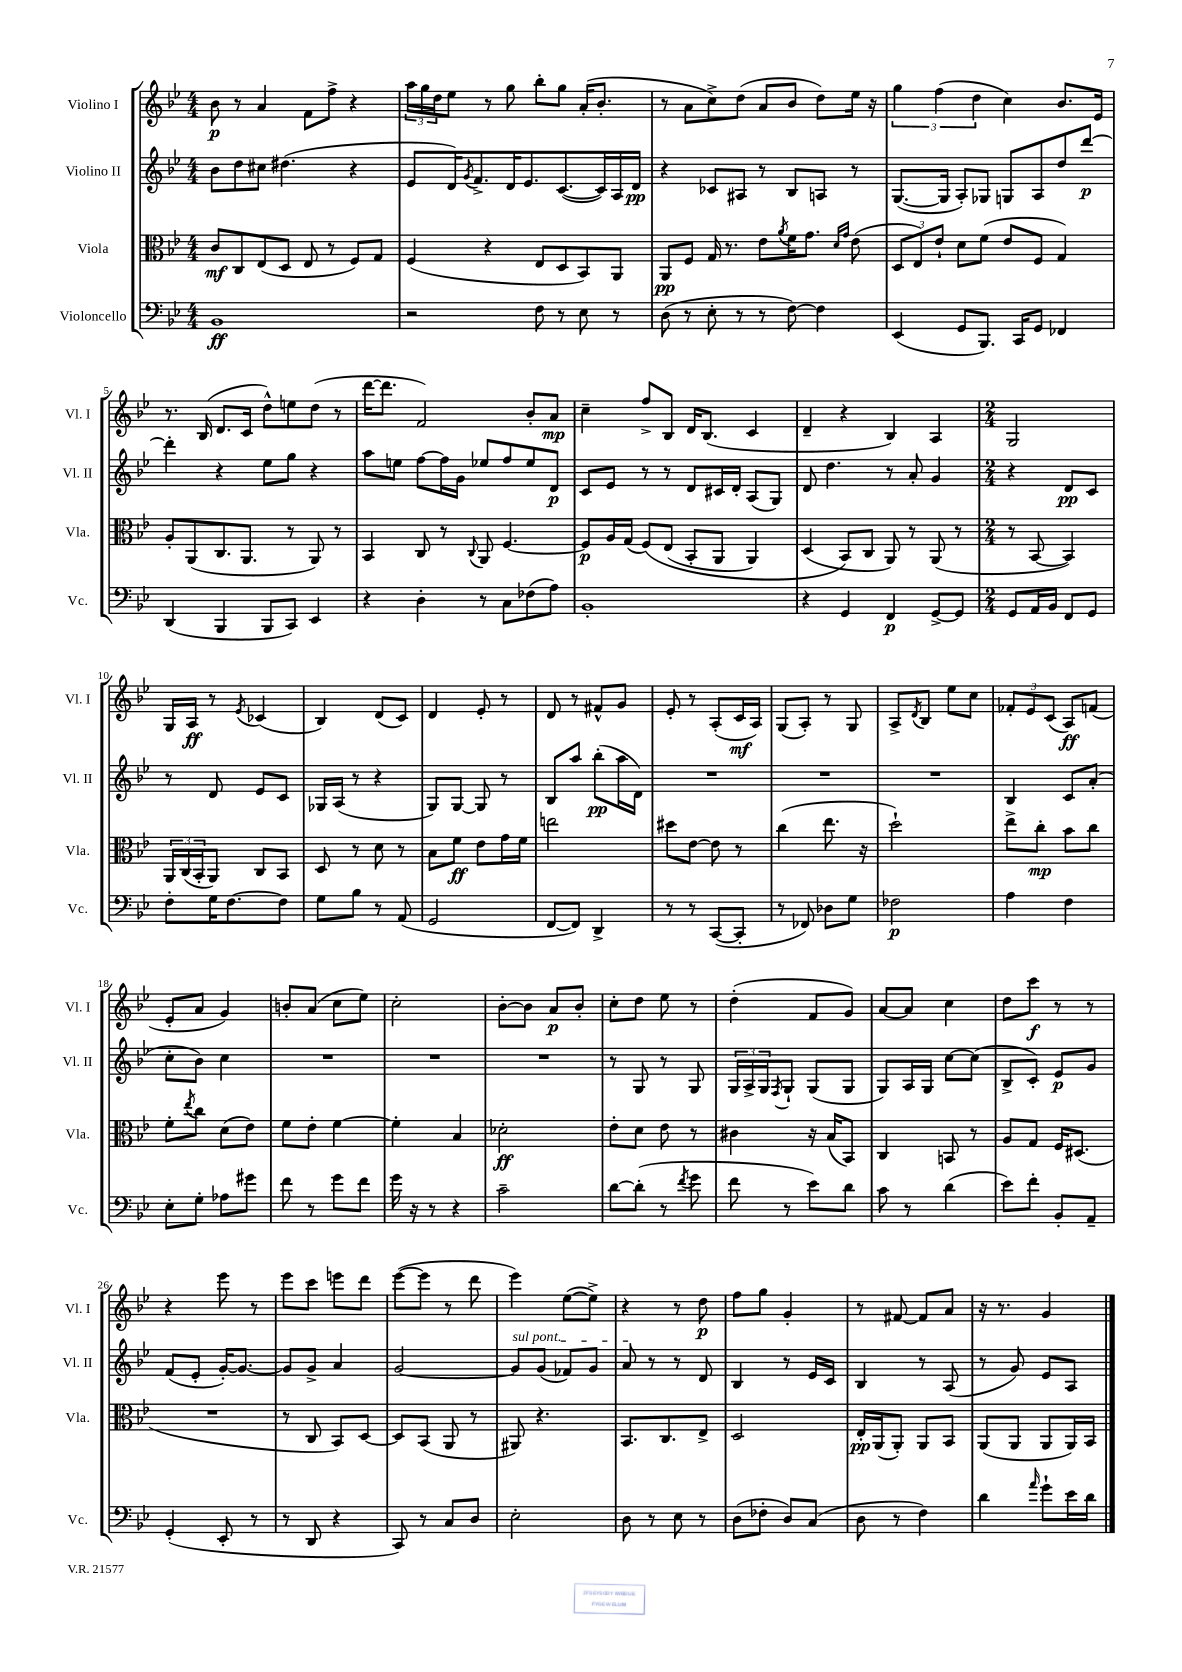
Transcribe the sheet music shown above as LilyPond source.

<<
\new StaffGroup <<
\new Staff = "s0" \with { instrumentName = "Violino I" shortInstrumentName = "Vl. I" } {
    \clef treble \key bes \major \numericTimeSignature \time 4/4
    bes'8\p r8 a'4 f'8 f''8-> r4 |
    \tuplet 3/2 { a''16 g''16 d''16 } ees''8 r8 g''8 bes''8-. g''8 a'16-.( bes'8.-. |
    r8 a'8 c''8->) d''8( a'8 bes'8 d''8) ees''16 r16 |
    \tuplet 3/2 { g''4 f''4( d''4 } c''4) bes'8. ees'16 |
    r8. bes16( d'8. c'16 d''8-^) e''8 d''8( r8 |
    d'''16~ d'''8. f'2) bes'8-. a'8\mp |
    c''4-- f''8-> bes8 d'16 bes8.( c'4 |
    d'4-- r4 bes4) a4 |
    \numericTimeSignature \time 2/4 g2 |
    g16 a16\ff r8 \acciaccatura { ees'8 } ces'4( |
    bes4) d'8( c'8) |
    d'4 ees'8-. r8 |
    d'8 r8 fis'8-^ g'8 |
    ees'8-. r8 a8-.( c'16\mf a16) |
    g8( a8-.) r8 g8 |
    a8-> \acciaccatura { d'8 } bes8 ees''8 c''8 |
    \tuplet 3/2 { fes'8-. ees'8 c'8( } a8\ff) f'8( |
    ees'8-. a'8 g'4) |
    b'8-. a'8( c''8 ees''8) |
    c''2-. |
    bes'8~-. bes'8 a'8\p bes'8-. |
    c''8-. d''8 ees''8 r8 |
    d''4-.( f'8 g'8) |
    a'8~ a'8 c''4 |
    d''8 c'''8\f r8 r8 |
    r4 ees'''8 r8 |
    ees'''8 c'''8 e'''8 d'''8 |
    ees'''8~( ees'''8 r8 d'''8 |
    ees'''4) ees''8~( ees''8->) |
    r4 r8 d''8\p |
    f''8 g''8 g'4-. |
    r8 fis'8~ fis'8 a'8 |
    r16 r8. g'4 \bar "|." |
}
\new Staff = "s1" \with { instrumentName = "Violino II" shortInstrumentName = "Vl. II" } {
    \clef treble \key bes \major \numericTimeSignature \time 4/4
    bes'8 d''8 cis''8 dis''4.( r4 |
    ees'8 d'16) \acciaccatura { g'8 } f'8.-> d'16 ees'8. c'8.~( c'16) a16 d'16\pp |
    r4 ces'8 ais8 r8 bes8 a8 r8 |
    g8.~( g16 a8-.) ges8 g8 a8 d''8 d'''8~\p |
    d'''4-. r4 ees''8 g''8 r4 |
    a''8 e''8 f''8~ f''16 g'16 ees''8 f''8 ees''8 d'8\p |
    c'8 ees'8 r8 r8 d'8 cis'16 d'16-. a8( g8) |
    d'8 d''4. r8 a'8-. g'4 |
    \numericTimeSignature \time 2/4 r4 d'8\pp c'8 |
    r8 d'8 ees'8 c'8 |
    ges16 a16( r8 r4 |
    g8) g8~ g8 r8 |
    bes8 a''8 bes''8-.\pp( a''16 d'16) |
    R2 |
    R2 |
    R2 |
    bes4 c'8 a'8-.( |
    c''8-. bes'8) c''4 |
    R2 |
    R2 |
    R2 |
    r8 g8 r8 g8 |
    \tuplet 3/2 { g16 a16-> g16 } \acciaccatura { f8 } g8-! g8( g8 |
    g8) a16 g16 c''8~ c''8( |
    bes8-> c'8-.) ees'8\p g'8 |
    f'8( ees'8-. g'16~-.) g'8.~ |
    g'8 g'8-> a'4 |
    g'2~ |
    \once \override TextSpanner.bound-details.left.text = \markup { \italic "sul pont." } g'8\startTextSpan g'8( fes'8) g'8 |
    a'8\stopTextSpan r8 r8 d'8 |
    bes4 r8 ees'16 c'16 |
    bes4 r8 a8( |
    r8 g'8) ees'8 a8 \bar "|." |
}
\new Staff = "s2" \with { instrumentName = "Viola" shortInstrumentName = "Vla." } {
    \clef alto \key bes \major \numericTimeSignature \time 4/4
    c'8\mf c8 ees8( d8 ees8 r8 f8) g8 |
    f4( r4 ees8 d8 bes,8) a,8 |
    a,8\pp f8 g16 r8. ees'8 \acciaccatura { a'8 } f'16 g'8. \grace { d'16 g'16 } ees'8( |
    \tuplet 3/2 { d8 ees8) ees'8-! } d'8 f'8( ees'8 f8 g4) |
    a8-. a,8( c8. a,8. r8 a,8) r8 |
    bes,4 c8 r8 \appoggiatura { c8 } a,8 f4.~ |
    f8\p a16 g16( f8)\( ees8( bes,8-. a,8 a,4) |
    d4( bes,8\) c8 a,8) r8 a,8( r8 |
    \numericTimeSignature \time 2/4 r8 bes,8~ bes,4) |
    \tuplet 3/2 { a,16 c16( bes,16-. } a,8) c8 bes,8 |
    d8 r8 d'8 r8 |
    bes8 f'8\ff ees'8 g'16 f'16 |
    e''2 |
    dis''8 ees'8~ ees'8 r8 |
    c''4( ees''8. r16 |
    d''2-!) |
    ees''8-> c''8-.\mp bes'8 c''8 |
    f'8-. \acciaccatura { ees''8 } c''8 d'8( ees'8) |
    f'8 ees'8-. f'4~ |
    f'4-. bes4 |
    des'2-.\ff |
    ees'8-. d'8 ees'8 r8 |
    cis'4 r16 bes16( bes,8) |
    c4 b,8 r8 |
    a8 g8 f16 dis8.( |
    R2 |
    r8 c8 bes,8) d8~ |
    d8 bes,8( a,8 r8 |
    ais,8) r4. |
    bes,8. c8. ees8-> |
    d2 |
    ees16-.\pp a,16( a,8-.) a,8 bes,8 |
    a,8( a,8 a,8 a,16) bes,16 \bar "|." |
}
\new Staff = "s3" \with { instrumentName = "Violoncello" shortInstrumentName = "Vc." } {
    \clef bass \key bes \major \numericTimeSignature \time 4/4
    bes,1\ff |
    r2 f8 r8 ees8 r8 |
    d8( r8 ees8-. r8 r8 f8~) f4 |
    ees,4( g,8 bes,,8.) c,16 g,8 fes,4 |
    d,4( bes,,4 bes,,8 c,8) ees,4 |
    r4 d4-. r8 c8 fes8( a8) |
    bes,1-. |
    r4 g,4 f,4\p g,8~-> g,8 |
    \numericTimeSignature \time 2/4 g,8 a,16 bes,16 f,8 g,8 |
    f8-. g16 f8.~ f8 |
    g8 bes8 r8 a,8( |
    g,2 |
    f,8~ f,8) d,4-> |
    r8 r8 c,8~( c,8-. |
    r8 fes,8) des8 g8 |
    fes2\p |
    a4 f4 |
    ees8-. g8-. aes8 gis'8 |
    f'8 r8 g'8 f'8 |
    g'16 r16 r8 r4 |
    c'2-- |
    d'8~ d'8-.( r8 \acciaccatura { f'8 } g'8 |
    f'8 r8 ees'8) d'8 |
    c'8 r8 d'4( |
    ees'8) f'8-. bes,8-. a,8-- |
    g,4-.( ees,8-. r8 |
    r8 d,8 r4 |
    c,8) r8 c8 d8 |
    ees2-. |
    d8 r8 ees8 r8 |
    d8( fes8-. d8) c8( |
    d8 r8 f4) |
    d'4 \grace { a'16 } g'8-! ees'16 d'16 \bar "|." |
}
>>
>>
